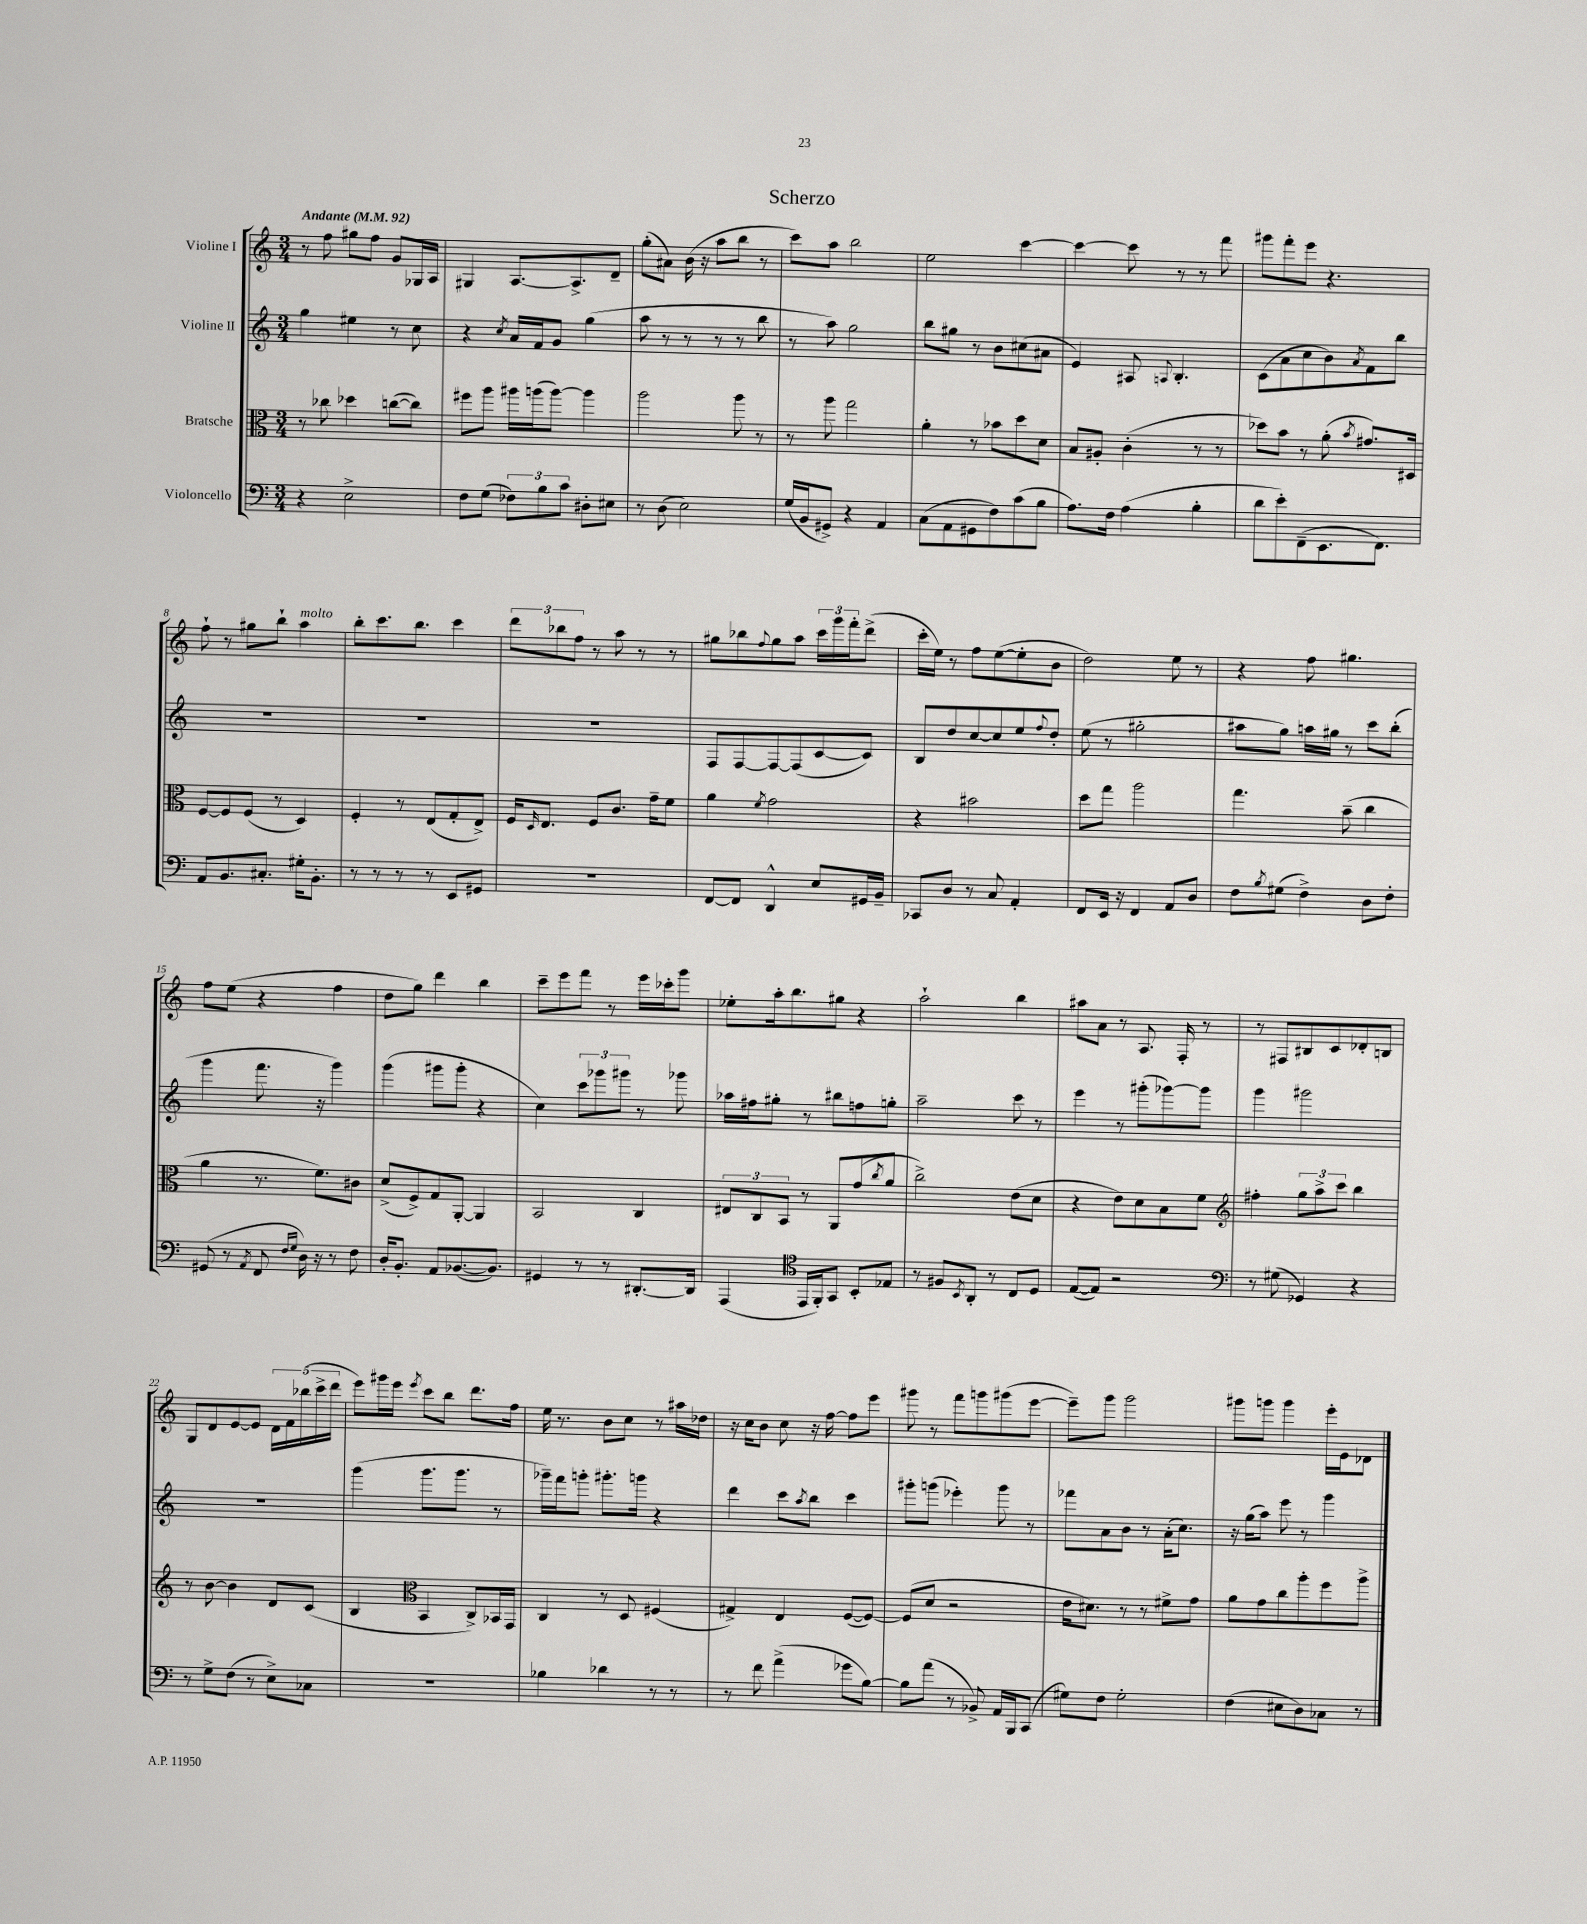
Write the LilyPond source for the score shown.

\header { title = "Scherzo" }
<<
\new StaffGroup <<
\new Staff = "s0" \with { instrumentName = "Violine I" } {
    \clef treble \key c \major \numericTimeSignature \time 3/4 \tempo "Andante" 4 = 92
    r8 f''8 gis''8 f''8 g'8 ges16 a16 |
    gis4 a8.~ a8.-> d'8-- |
    g''8-.( ais'8) b'16( r16 a''8 b''8 r8 |
    c'''8) a''8 b''2 |
    e''2 c'''4~ |
    c'''4~ c'''8 r8 r8 f'''8 |
    gis'''8 f'''8-. e'''8 r4. |
    f''8-! r8 gis''8 b''8-! a''4^\markup { \italic "molto" } |
    b''8-. c'''8. b''8. c'''4 |
    \tuplet 3/2 { d'''8 bes''8 f''8 } r8 a''8 r8 r8 |
    gis''8 bes''8 \appoggiatura { f''8 } gis''8 a''8 \tuplet 3/2 { c'''16 g'''16 f'''16-. } d'''8->( |
    c'''16-. e''16) r8 f''8 e''8~( e''8-. b'8 |
    d''2) e''8 r8 |
    r4 f''8 gis''4. |
    f''8 e''8( r4 f''4 |
    d''8 g''8) d'''4 b''4 |
    c'''8-- e'''8 f'''8 r8 e'''16 ces'''16-. g'''8 |
    ees''8-. a''16-. b''8. gis''8 r4 |
    a''2-! b''4 |
    ais''8 a'8 r8 a8. f16-. r8 |
    r8 fis8 bis8 c'8 des'8-. b8 |
    g8 d'8 e'8~ e'8 \tuplet 5/4 { d'16 f'16 bes''16( c'''16-> d'''16 } |
    e'''8) gis'''16 e'''16 \acciaccatura { e'''8 } c'''8 b''8 d'''8. f''16 |
    e''16 r8. b'8 c''8 r8 ais''16 des''16 |
    r16 c''16 b'8 c''8 r16 f''16~ f''8 e'''8 |
    gis'''8 r8 f'''8 g'''8 gis'''8( e'''8~ |
    e'''8--) g'''8 g'''2 |
    gis'''8 g'''8 g'''4 e'''16-. e'16 des'8 \bar "|." |
}
\new Staff = "s1" \with { instrumentName = "Violine II" } {
    \clef treble \key c \major \numericTimeSignature \time 3/4
    g''4 eis''4 r8 c''8 |
    r4 \acciaccatura { c''8 } a'16 f'16 g'8 g''4( |
    a''8 r8 r8 r8 r8 b''8 |
    r8 a''8) g''2 |
    b''8 gis''8 r8 b'8 cis''8( ais'8 |
    e'4) ais8 \appoggiatura { a8 } b4.-. |
    c'8( a'8 c''8 b'8) \acciaccatura { a'8 } f'8 b''8 |
    R2. |
    R2. |
    R2. |
    f8 f8~ f8~ f8( c'8~ c'8) |
    b8 d''8 c''8~ c''8 e''8 \appoggiatura { f''8 } d''8-. |
    e''8( r8 gis''2-. |
    ais''8 g''8) a''16 gis''16 r8 c'''8 b''8-.( |
    g'''4 f'''8. r16 g'''4) |
    g'''4( gis'''8 gis'''8-. r4 |
    c''4) \tuplet 3/2 { c'''8 ges'''8 gis'''8 } r8 ges'''8 |
    aes''16 fis''16 gis''8-. r8 bis''8 f''8 g''8-. |
    a''2-- c'''8 r8 |
    e'''4 r8 gis'''8-.( ges'''8~) ges'''8 |
    g'''4 gis'''2 |
    R2. |
    g'''4( g'''8. g'''8. r8 |
    ges'''16--) f'''16 g'''8-. gis'''8.-. g'''16 r4 |
    d'''4 c'''8 \acciaccatura { a''8 } b''8 c'''4 |
    gis'''8-. g'''8( ees'''4-.) g'''8 r8 |
    fes'''8 a'8 b'8 r8 a'16-.( c''8.) |
    r16 g''16( a''8) e'''8 r8 g'''4 \bar "|." |
}
\new Staff = "s2" \with { instrumentName = "Bratsche" } {
    \clef alto \key c \major \numericTimeSignature \time 3/4
    r8 ces''8 des''4 c''8~( c''8) |
    fis''8 a''8 ais''16 a''16( a''8~) a''4 |
    a''2 a''8 r8 |
    r8 a''8 g''2 |
    a'4-. r8 bes'8 d''8 d'8 |
    b8 ais8-. c'4-.( r8 r8 |
    des''8) b'8 r8 a'8-.( \acciaccatura { b'8 } gis'8.) dis16 |
    f8~ f8 f8( r8 d4) |
    f4-. r8 e8( g8-. e8->) |
    f16 \grace { d16 } e8. f8 c'8. g'16-- f'8 |
    a'4 \acciaccatura { f'8 } g'2 |
    r4 bis'2 |
    d''8 g''8 a''2 |
    g''4. b'8--( c''4 |
    a'4 r8. f'8.) cis'8 |
    d'8->( f8->) g8 a,8~-. a,4 |
    b,2 c4 |
    \tuplet 3/2 { eis8 c8 b,8 } r8 a,8 g'8( \acciaccatura { c''8 } a'8 |
    c''2->) e'8( d'8 |
    r4 e'8) d'8 b8 f'8 |
    \clef treble fis''4-. \tuplet 3/2 { g''8 a''8-> c'''8 } b''4 |
    r8 b'8~ b'4 d'8 c'8( |
    b4 \clef alto b,4 c8->) bes,16 g,16 |
    c4 r8 d8 fis4( |
    gis4->) e4 f8~( f8~) |
    f8( d'8 r2 |
    e'16 dis'8.) r8 r8 fis'8-> g'8 |
    a'8 g'8 c''8 a''8-. f''8 a''8-> \bar "|." |
}
\new Staff = "s3" \with { instrumentName = "Violoncello" } {
    \clef bass \key c \major \numericTimeSignature \time 3/4
    r4 e2-> |
    f8 g8( \tuplet 3/2 { fes8) b8 c'8 } dis8-. eis8 |
    r8 d8( e2) |
    g16( b,16 gis,8->) r4 a,4 |
    c8( a,8 gis,8 f8) c'8( b8 |
    a8.) f16 a4( b4-. |
    d'8 e'8-.) f,8--( e,8. f,8.) |
    a,8 b,8. cis8.-. gis16-. b,8.-. |
    r8 r8 r8 r8 e,8 gis,8 |
    R2. |
    f,8~ f,8 d,4-^ e8 gis,16 b,16-- |
    ces,8 d8 r8 c8 a,4-. |
    f,8 e,16 r16 f,4 a,8 d8 |
    f8 \acciaccatura { b8 } gis8( f4->) d8 f8-. |
    gis,8( r8 \acciaccatura { a,8 } f,8 \grace { f16 g16 } d16) r16 r8 f8 |
    d16-. b,8.-. a,8 bes,8.~( bes,8.) |
    gis,4 r8 r8 dis,8.~-. dis,16 |
    a,,4( \clef tenor e,16 f,16-.) g,8 b,8-. ees8 |
    r8 fis8 \acciaccatura { b,8 } a,8-. r8 c8 d8 |
    e8~( e8) r2 |
    \clef bass r8 gis8( ges,4) r4 |
    r8 g8-> f8( r8 e8->) ces8 |
    R2. |
    bes4 des'4 r8 r8 |
    r8 f'8 a'4->( ges'8 b8~) |
    b8 a'8( r8 bes,8->) a,16 b,,16 c,8( |
    gis8) f8 gis2-. |
    f4( eis8 d8) ces8 r8 \bar "|." |
}
>>
>>
